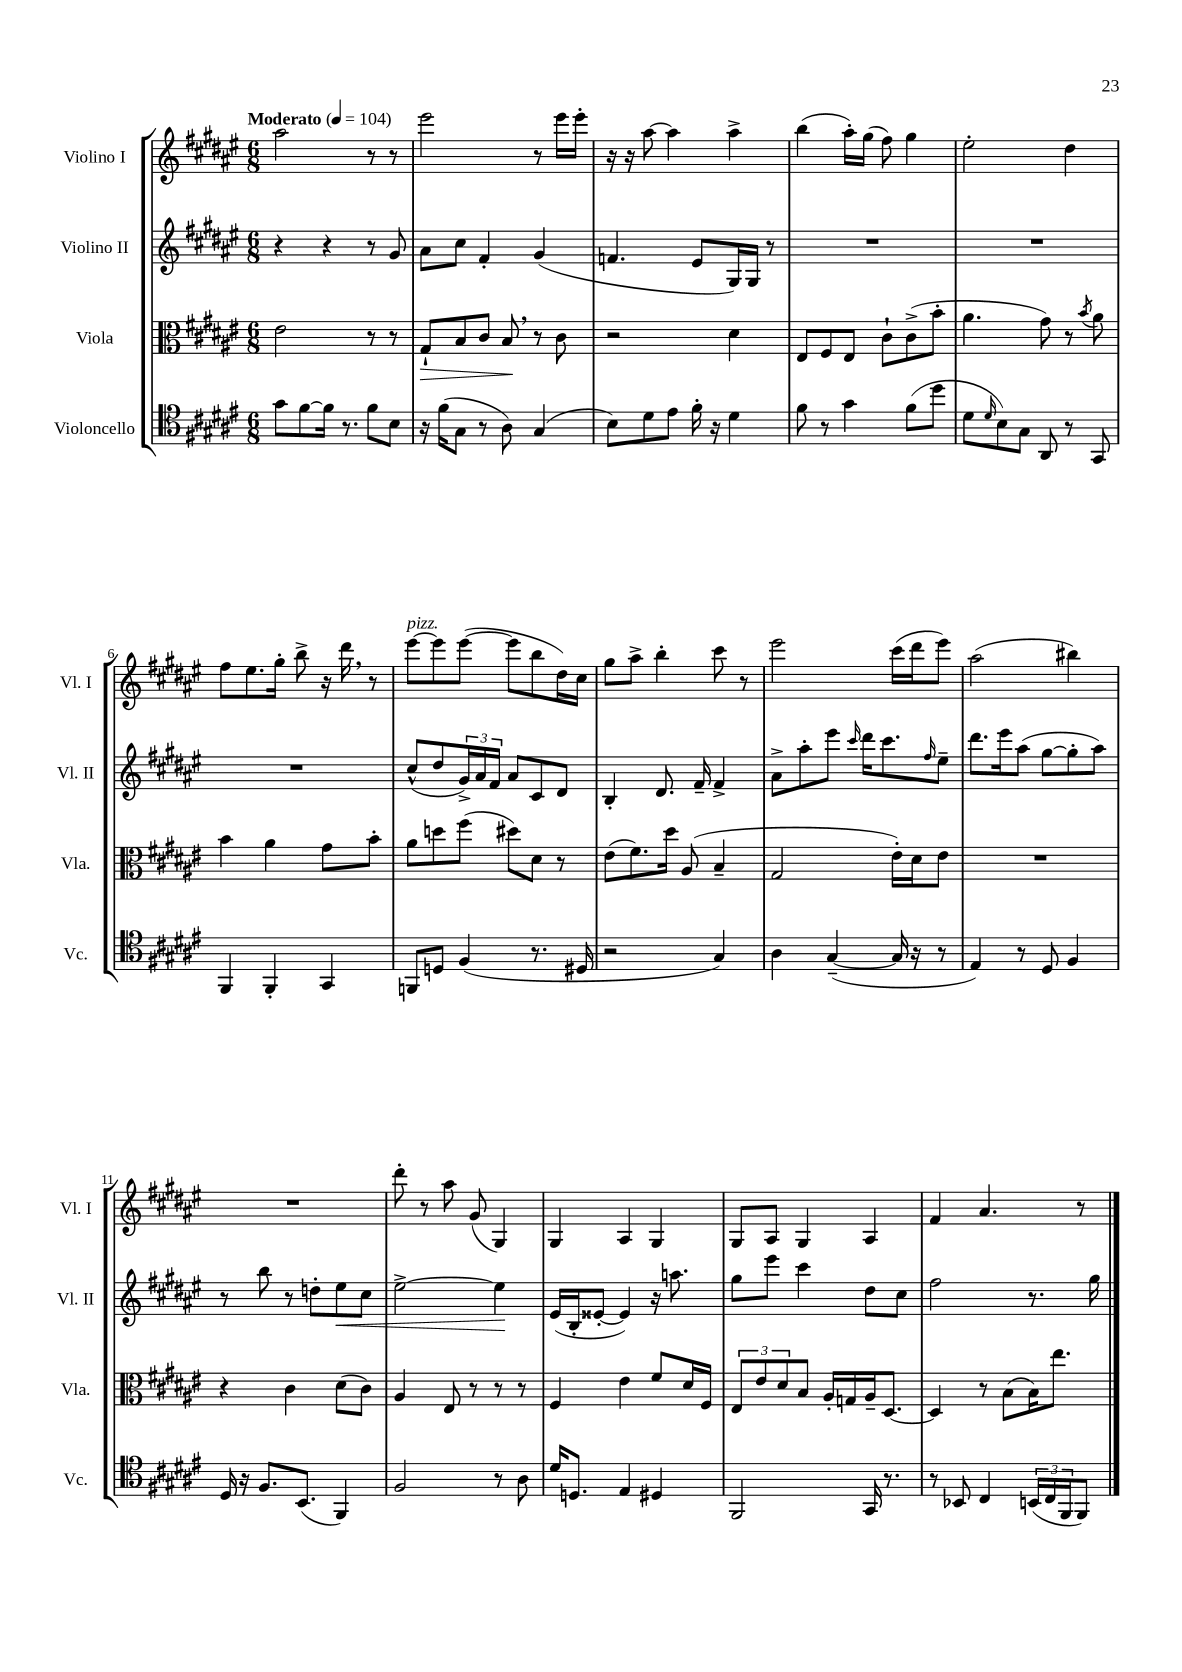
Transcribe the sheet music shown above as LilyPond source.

<<
\new StaffGroup <<
\new Staff = "s0" \with { instrumentName = "Violino I" shortInstrumentName = "Vl. I" } {
    \clef treble \key fis \major \numericTimeSignature \time 6/8 \tempo "Moderato" 4 = 104
    ais''2 r8 r8 |
    eis'''2 r8 eis'''16 eis'''16-. |
    r16 r16 ais''8~ ais''4 ais''4-> |
    b''4( ais''16-.) gis''16( fis''8) gis''4 |
    eis''2-. dis''4 |
    fis''8 eis''8. gis''16-. b''8-> r16 dis'''16 \breathe r8 |
    eis'''8~^\markup { \italic "pizz." } eis'''8 eis'''8~( eis'''8 b''8 dis''16) cis''16 |
    gis''8 ais''8-> b''4-. cis'''8 r8 |
    eis'''2 cis'''16( dis'''16 eis'''8) |
    ais''2( bis''4) |
    R2. |
    dis'''8-. r8 ais''8 gis'8( gis4) |
    gis4 ais4 gis4 |
    gis8 ais8 gis4 ais4 |
    fis'4 ais'4. r8 \bar "|." |
}
\new Staff = "s1" \with { instrumentName = "Violino II" shortInstrumentName = "Vl. II" } {
    \clef treble \key fis \major \numericTimeSignature \time 6/8
    r4 r4 r8 gis'8 |
    ais'8 cis''8 fis'4-. gis'4( |
    f'4. eis'8 gis16) gis16 r8 |
    R2. |
    R2. |
    R2. |
    cis''8-^( dis''8 \tuplet 3/2 { gis'16->) ais'16 fis'16 } ais'8 cis'8 dis'8 |
    b4-. dis'8. fis'16-- fis'4-> |
    ais'8-> ais''8-. eis'''8 \grace { cis'''16 } dis'''16 cis'''8. \grace { fis''16 } eis''8-- |
    dis'''8. eis'''16 ais''8( gis''8~ gis''8-. ais''8) |
    r8 b''8 r8 d''8-. eis''8\< cis''8 |
    eis''2~-> eis''4\! |
    eis'16( b16-. eisis'8~-. eisis'4) r16 a''8. |
    gis''8 eis'''8 cis'''4 dis''8 cis''8 |
    fis''2 r8. gis''16 \bar "|." |
}
\new Staff = "s2" \with { instrumentName = "Viola" shortInstrumentName = "Vla." } {
    \clef alto \key fis \major \numericTimeSignature \time 6/8
    eis'2 r8 r8 |
    gis8-!\> b8 cis'8 b8\! \breathe r8 cis'8 |
    r2 dis'4 |
    eis8 fis8 eis8 cis'8-! cis'8->( b'8-. |
    ais'4. gis'8) r8 \acciaccatura { b'8 } ais'8 |
    b'4 ais'4 gis'8 b'8-. |
    ais'8 d''8 fis''8( dis''8) dis'8 r8 |
    eis'8( fis'8.) dis''16 ais8( b4-- |
    gis2 eis'16-.) dis'16 eis'8 |
    R2. |
    r4 cis'4 dis'8( cis'8) |
    ais4 eis8 r8 r8 r8 |
    fis4 eis'4 fis'8 dis'16 fis16 |
    \tuplet 3/2 { eis8 eis'8 dis'8 } b8 ais16-. g16 ais16-- dis8.~ |
    dis4 r8 b8( b16) eis''8. \bar "|." |
}
\new Staff = "s3" \with { instrumentName = "Violoncello" shortInstrumentName = "Vc." } {
    \clef tenor \key fis \major \numericTimeSignature \time 6/8
    gis'8 fis'8~ fis'16 r8. fis'8 b8 |
    r16 fis'16( gis8 r8 ais8) gis4( |
    b8) dis'8 eis'8 fis'16-. r16 dis'4 |
    fis'8 r8 gis'4 fis'8( dis''8 |
    dis'8 \grace { dis'16 } b8) gis8 ais,8 r8 gis,8 |
    fis,4 fis,4-. gis,4 |
    f,8 d8 fis4( r8. dis16 |
    r2 gis4) |
    ais4 gis4~--( gis16 r16 r8 |
    eis4) r8 dis8 fis4 |
    dis16 r16 fis8. b,8.( fis,4) |
    fis2 r8 ais8 |
    dis'16 d8. eis4 dis4 |
    fis,2 gis,16 r8. |
    r8 bes,8 cis4 \tuplet 3/2 { b,16( cis16 fis,16 } fis,8) \bar "|." |
}
>>
>>
